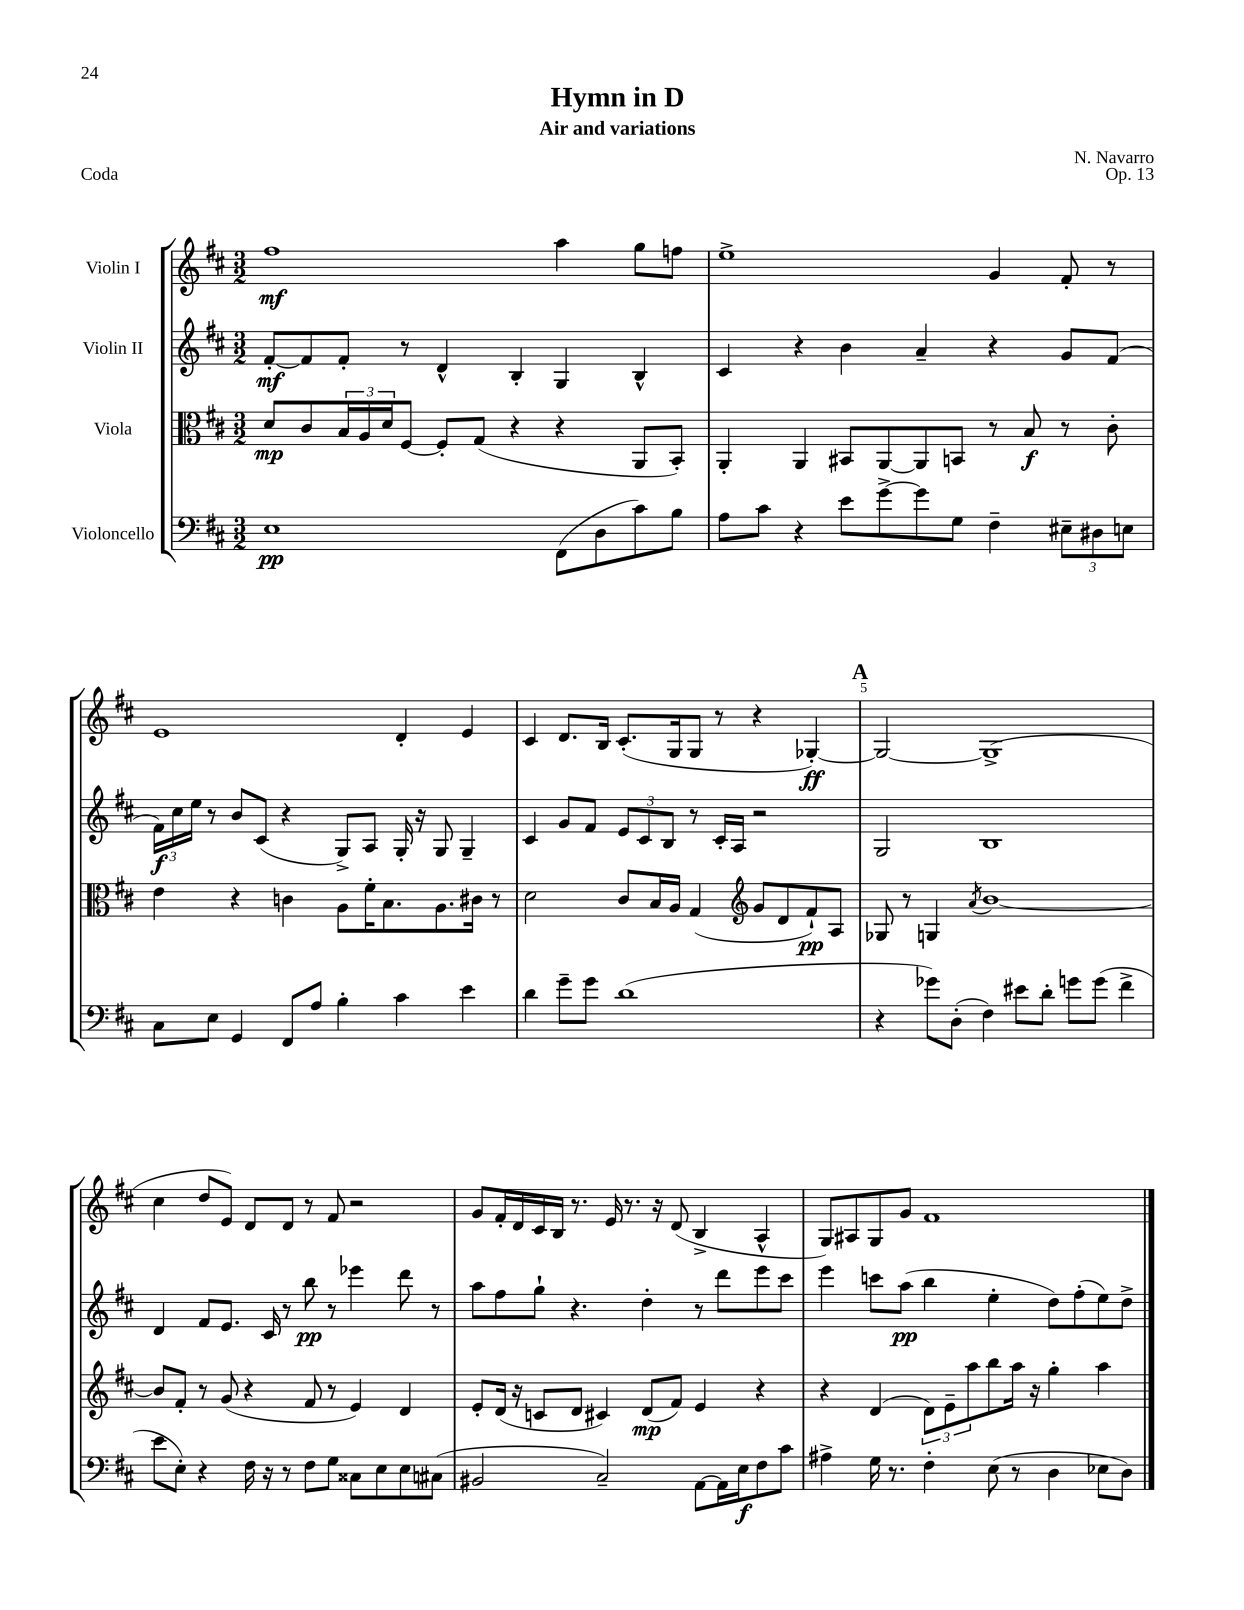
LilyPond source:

\header { title = "Hymn in D" composer = "N. Navarro" subtitle = "Air and variations" opus = "Op. 13" piece = "Coda" }
<<
\new StaffGroup <<
\new Staff = "s0" \with { instrumentName = "Violin I" } {
    \clef treble \key d \major \numericTimeSignature \time 3/2
    fis''1\mf a''4 g''8 f''8 |
    e''1-> g'4 fis'8-. r8 |
    e'1 d'4-. e'4 |
    cis'4 d'8. b16 cis'8.-.( g16 g8 r8 r4 ges4~-.\ff) |
    \mark \markup { \bold "A" } ges2~ ges1->( |
    cis''4 d''8 e'8) d'8 d'8 r8 fis'8 r2 |
    g'8 fis'16-. d'16 cis'16 b16 r8. e'16 r8. r16 d'8( b4-> a4-^ |
    g8) ais8 g8 g'8 fis'1 \bar "|." |
}
\new Staff = "s1" \with { instrumentName = "Violin II" } {
    \clef treble \key d \major \numericTimeSignature \time 3/2
    fis'8~-.\mf fis'8 fis'8-. r8 d'4-^ b4-. g4 b4-^ |
    cis'4 r4 b'4 a'4-- r4 g'8 fis'8( |
    \tuplet 3/2 { fis'16\f) cis''16 e''16 } r8 b'8 cis'8( r4 g8->) a8 g16-. r16 g8 g4-- |
    cis'4 g'8 fis'8 \tuplet 3/2 { e'8 cis'8 b8 } r8 cis'16-. a16 r2 |
    \mark \markup { \bold "A" } g2 b1 |
    d'4 fis'8 e'8. cis'16 r8 b''8\pp r8 ees'''4 d'''8 r8 |
    a''8 fis''8 g''8-! r4. d''4-. r8 d'''8 e'''8 cis'''8 |
    e'''4 c'''8 a''8\pp( b''4 e''4-. d''8) fis''8-.( e''8) d''8-> \bar "|." |
}
\new Staff = "s2" \with { instrumentName = "Viola" } {
    \clef alto \key d \major \numericTimeSignature \time 3/2
    d'8\mp cis'8 \tuplet 3/2 { b16 a16 d'16 } fis8~ fis8-. g8( r4 r4 a,8 b,8-.) |
    a,4-. a,4 bis,8 a,8~ a,8 b,8 r8 b8\f r8 cis'8-. |
    e'4 r4 c'4 a8 fis'16-. b8. a8. cis'16 r8 |
    d'2 cis'8 b16 a16 g4( \clef treble g'8 d'8 fis'8-!\pp) a8 |
    \mark \markup { \bold "A" } ges8 r8 g4 \acciaccatura { a'8 } b'1~ |
    b'8 fis'8-. r8 g'8( r4 fis'8 r8 e'4) d'4 |
    e'8-. d'16( r16 c'8 d'8 cis'4) d'8\mp( fis'8) e'4 r4 |
    r4 d'4( \tuplet 3/2 { d'8) e'8-- a''8 } b''8 a''16 r16 g''4-. a''4 \bar "|." |
}
\new Staff = "s3" \with { instrumentName = "Violoncello" } {
    \clef bass \key d \major \numericTimeSignature \time 3/2
    e1\pp fis,8( d8 cis'8) b8 |
    a8 cis'8 r4 e'8 g'8~-> g'8 g8 fis4-- \tuplet 3/2 { eis8-- dis8 e8 } |
    cis8 e8 g,4 fis,8 a8 b4-. cis'4 e'4 |
    d'4 g'8-- g'8 d'1( |
    \mark \markup { \bold "A" } r4 ges'8) d8-.( fis4) eis'8 d'8-. g'8 g'8( fis'4-> |
    e'8 e8-.) r4 fis16 r16 r8 fis8 g8 cisis8 e8 e8 cis8( |
    bis,2 cis2--) a,8~ a,16 e16\f fis8 cis'8 |
    ais4-> g16 r8. fis4-. e8( r8 d4 ees8 d8) \bar "|." |
}
>>
>>
\layout { \context { \Score \override BarNumber.break-visibility = ##(#f #t #t) barNumberVisibility = #(every-nth-bar-number-visible 5) } }
